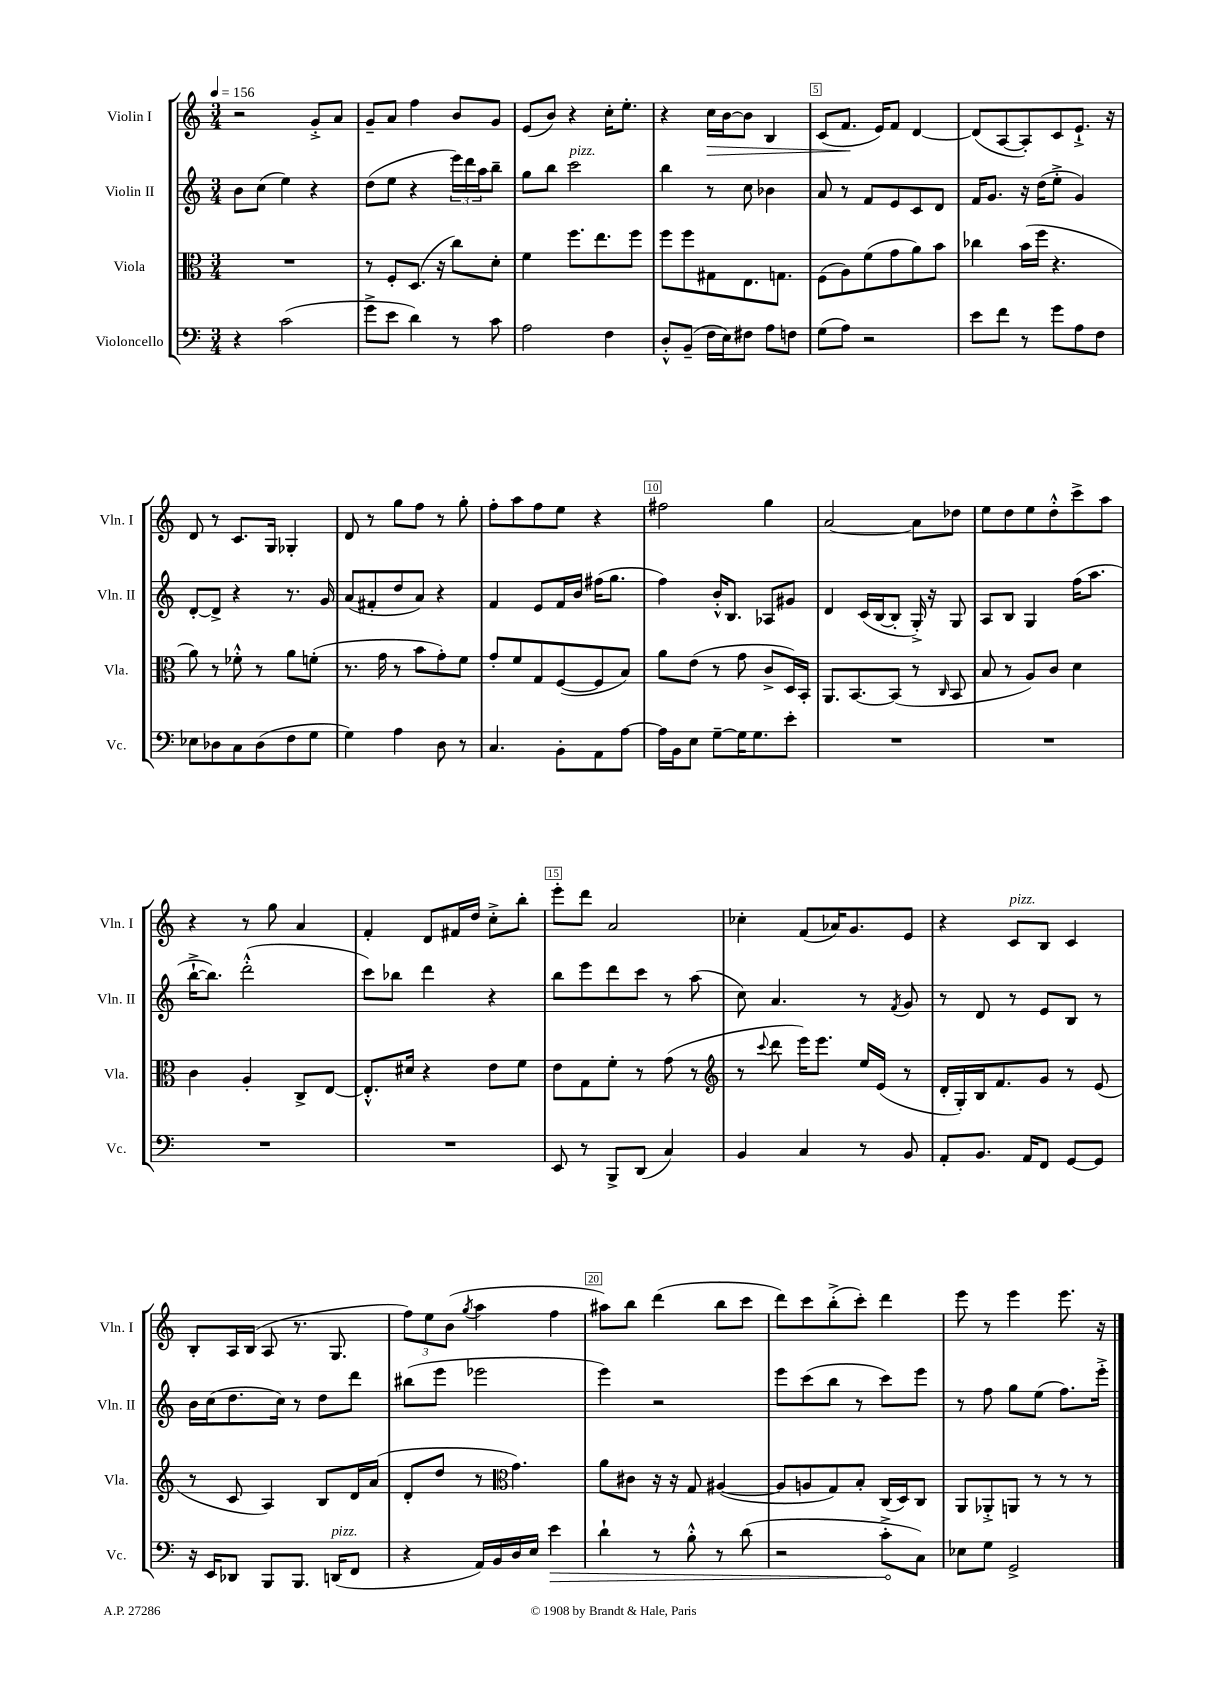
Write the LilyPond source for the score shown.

<<
\new StaffGroup <<
\new Staff = "s0" \with { instrumentName = "Violin I" shortInstrumentName = "Vln. I" } {
    \clef treble \key c \major \numericTimeSignature \time 3/4 \tempo 4 = 156
    r2 g'8-.-> a'8 |
    g'8-- a'8 f''4 b'8 g'8 |
    e'8( b'8) r4 c''16-. e''8.-. |
    r4 c''16\> b'16~ b'8 b4 |
    c'8( f'8.\! e'16) f'8 d'4~ |
    d'8( a8~ a8-.) c'8 e'8.-!-> r16 |
    d'8 r8 c'8. g16 ges4-. |
    d'8 r8 g''8 f''8 r8 g''8-. |
    f''8-. a''8 f''8 e''8 r4 |
    fis''2 g''4 |
    a'2~ a'8 des''8 |
    e''8 d''8 e''8 d''8-.-^ c'''8-> a''8 |
    r4 r8 g''8 a'4 |
    f'4-. d'8 fis'16 d''16 c''8-.-> b''8-. |
    e'''8-. d'''8 a'2 |
    ces''4-. f'8( aes'16) g'8. e'8 |
    r4 c'8^\markup { \italic "pizz." } b8 c'4 |
    b8-. a16 b16( a8 r8. g8. |
    \tuplet 3/2 { f''8) e''8 b'8( } \acciaccatura { g''8 } a''4 f''4 |
    ais''8) b''8 d'''4( b''8 c'''8 |
    d'''8) c'''8 b''8-.->( c'''8-.) d'''4 |
    e'''8 r8 e'''4 e'''8. r16 \bar "|." |
}
\new Staff = "s1" \with { instrumentName = "Violin II" shortInstrumentName = "Vln. II" } {
    \clef treble \key c \major \numericTimeSignature \time 3/4
    b'8 c''8( e''4) r4 |
    d''8( e''8 r4 \tuplet 3/2 { e'''16) d'''16 a''16 } b''8-- |
    g''8 b''8 c'''2^\markup { \italic "pizz." } |
    b''4 r8 c''8 bes'4 |
    a'8 r8 f'8 e'8 c'8 d'8 |
    f'16 g'8. r16 d''16( e''8-.-> g'4) |
    d'8~-. d'8-> r4 r8. g'16 |
    a'8( fis'8-. d''8 a'8) r4 |
    f'4 e'8 f'16 b'16 fis''16( g''8. |
    f''4) b'16-.-^ b8. aes8 gis'8 |
    d'4 c'16( b16~ b8-. g16-.->) r16 g8 |
    a8 b8 g4 f''16( a''8. |
    b''16~-!-> b''8.) d'''2-.-^( |
    c'''8) bes''8 d'''4 r4 |
    b''8 e'''8 d'''8 c'''8 r8 a''8( |
    c''8) a'4. r8 \acciaccatura { f'8 } g'8 |
    r8 d'8 r8 e'8 b8 r8 |
    b'16 c''16( d''8. c''16) r8 d''8 d'''8 |
    bis''8( e'''8 ees'''2 |
    e'''4) r2 |
    e'''8 c'''8( b''8 r8 c'''8) e'''8 |
    r8 f''8 g''8 e''8( f''8.) e'''16-.-> \bar "|." |
}
\new Staff = "s2" \with { instrumentName = "Viola" shortInstrumentName = "Vla." } {
    \clef alto \key c \major \numericTimeSignature \time 3/4
    R2. |
    r8 f8-. d8.( r16 c''8) d'8-. |
    f'4 f''8. e''8. f''8 |
    f''8 f''8 gis8 e8. g8. |
    f8( a8) f'8( g'8 a'8) b'8 |
    ces''4 b'16( f''16 r4. |
    a'8) r8 fes'8-.-^ r8 a'8 f'8-.( |
    r8. g'16 r8 b'8 g'8-.) f'8 |
    g'8-. f'8 g8 f8~( f8 b8) |
    a'8 e'8( r8 g'8 c'8-> d16) b,16-. |
    a,8. b,8.~ b,8( r8 \grace { c16 } b,8 |
    b8 r8 a8) c'8 d'4 |
    c'4 a4-. c8-> e8~ |
    e8.-.-^ dis'16 r4 e'8 f'8 |
    e'8 g8 f'8-. r8 g'8( r8 |
    \clef treble r8 \appoggiatura { c'''8 } d'''8 e'''16) e'''8. e''16 e'16( r8 |
    d'16-. g16-.) b16 f'8. g'8 r8 e'8( |
    r8 c'8 a4) b8 d'16 a'16( |
    d'8-. d''8 r8 \clef alto g'4.) |
    a'8 cis'8 r16 r16 g8 ais4~( |
    ais8 a8 g8) b8-. c16( d16) c8 |
    a,8 aes,8-.-> a,8 r8 r8 r8 \bar "|." |
}
\new Staff = "s3" \with { instrumentName = "Violoncello" shortInstrumentName = "Vc." } {
    \clef bass \key c \major \numericTimeSignature \time 3/4
    r4 c'2( |
    g'8-> e'8 d'4) r8 c'8 |
    a2 f4 |
    d8-.-^ b,8--( f16 e16) fis8 a8 f8 |
    g8( a8) r2 |
    e'8 f'8 r8 g'8 a8 f8 |
    ees8 des8 c8 des8( f8 g8 |
    g4) a4 d8 r8 |
    c4. b,8-. a,8 a8~ |
    a16 b,16 e8 g8~-- g16 g8. e'8-. |
    R2. |
    R2. |
    R2. |
    R2. |
    e,8 r8 b,,8-> d,8( c4) |
    b,4 c4 r8 b,8 |
    a,8-. b,8. a,16 f,8 g,8~ g,8 |
    r16 e,16 des,8 b,,8 b,,8. d,16^\markup { \italic "pizz." }( f,8 |
    r4 a,16) b,16 d16 e16 \once \override Hairpin.circled-tip = ##t e'4\> |
    d'4-! r8 b8-.-^ r8 d'8( |
    r2 c'8-.->\! c8) |
    ees8 g8 g,2-> \bar "|." |
}
>>
>>
\layout { \context { \Score \override BarNumber.break-visibility = ##(#f #t #t) barNumberVisibility = #(every-nth-bar-number-visible 5) \override BarNumber.stencil = #(make-stencil-boxer 0.1 0.3 ly:text-interface::print) } }
